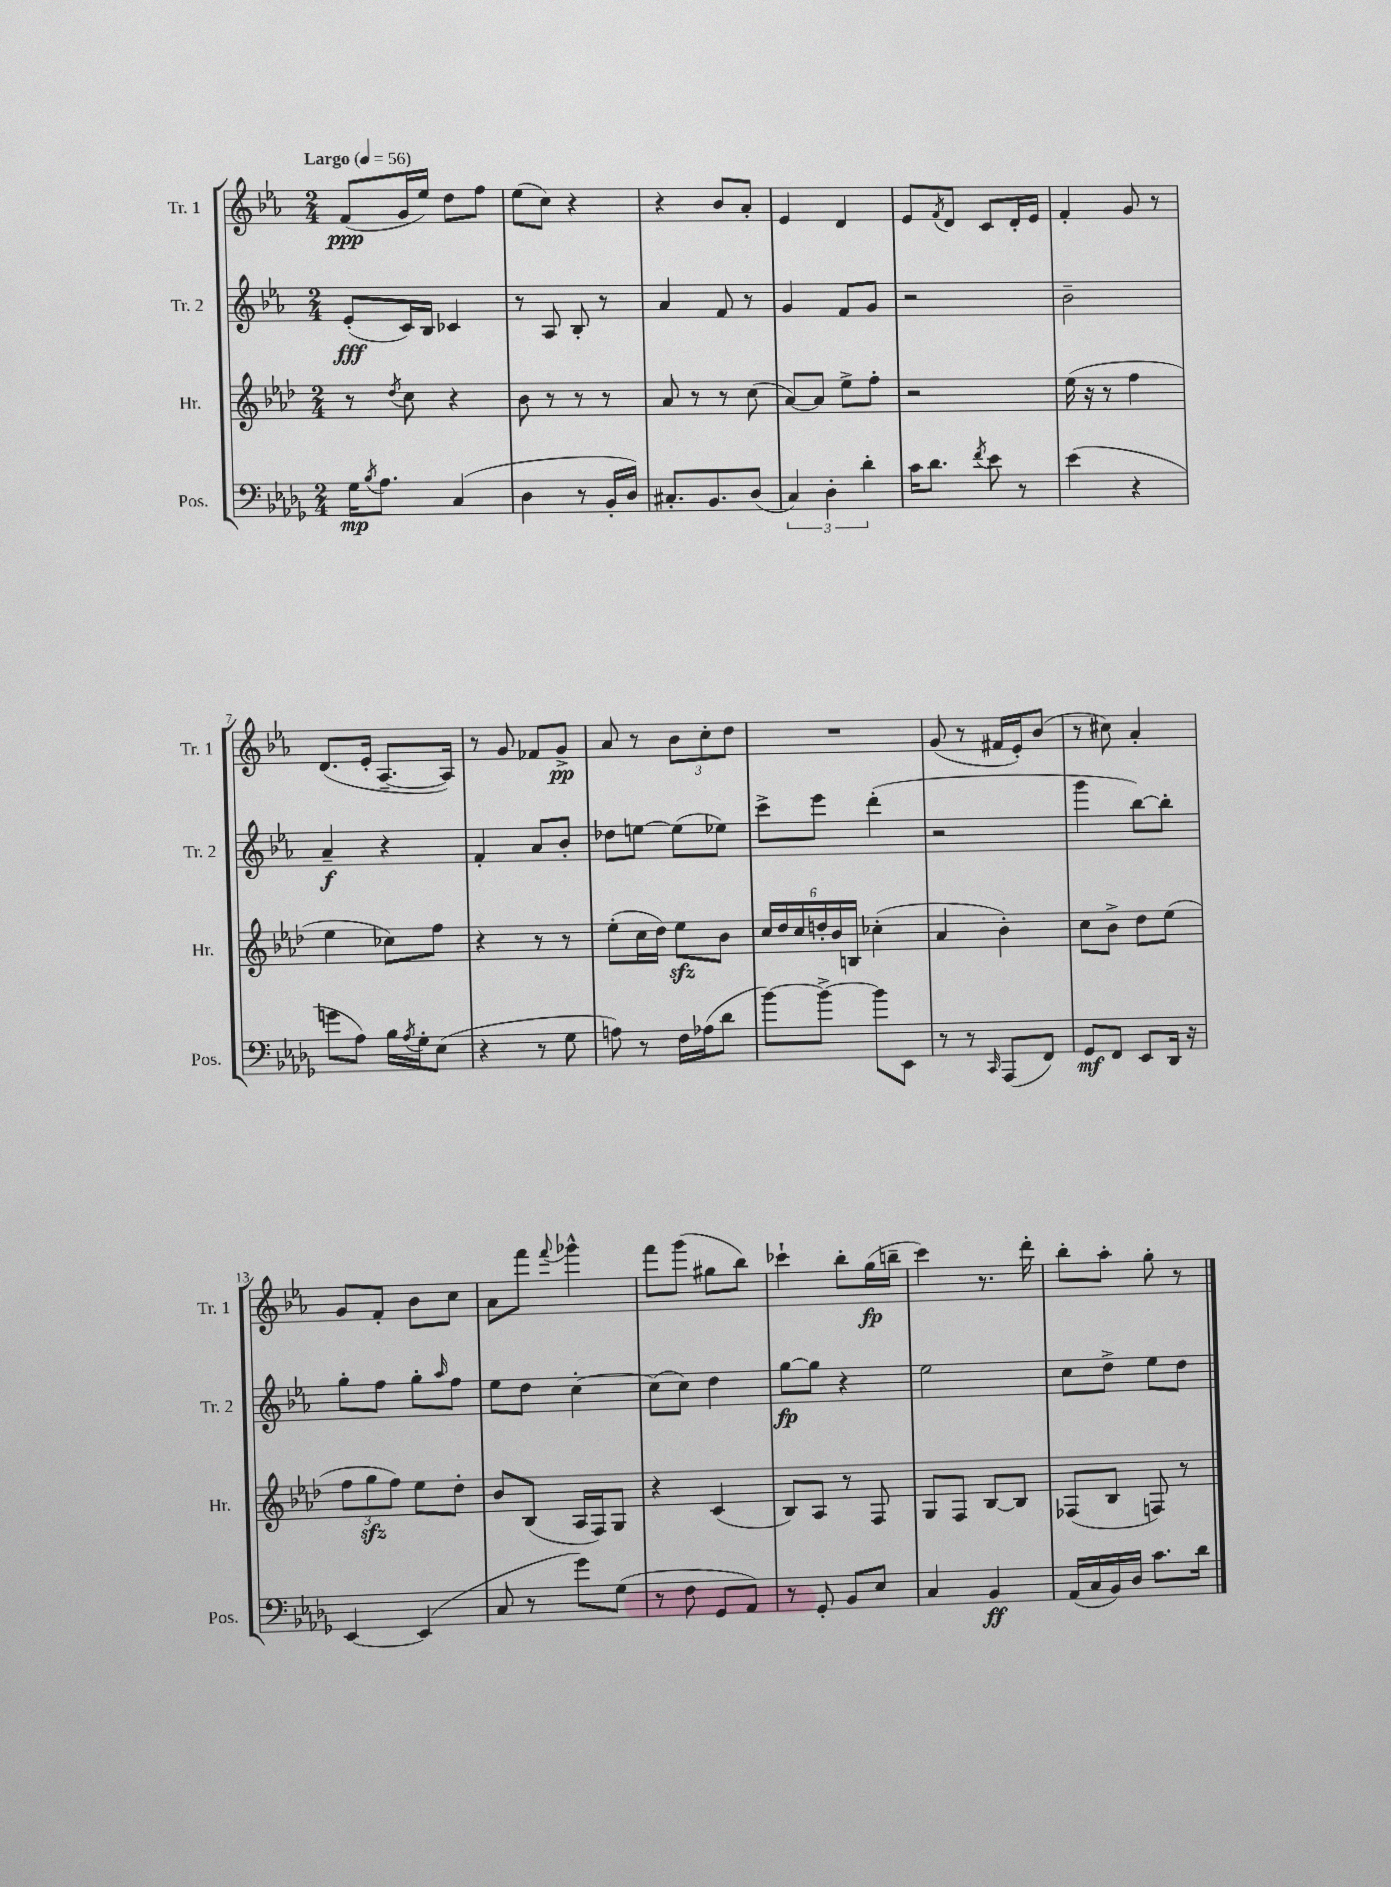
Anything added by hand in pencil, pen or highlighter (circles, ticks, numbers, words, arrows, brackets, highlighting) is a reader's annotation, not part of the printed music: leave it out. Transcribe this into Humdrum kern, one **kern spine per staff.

**kern	**dynam	**kern	**kern	**dynam	**kern	**dynam
*part4	*part4	*part3	*part2	*part2	*part1	*part1
*staff4	*staff4	*staff3	*staff2	*staff2	*staff1	*staff1
*I"Pos.	*	*I"Hr.	*I"Tr. 2	*	*I"Tr. 1	*
*I'Pos.	*	*I'Hr.	*I'Tr. 2	*	*I'Tr. 1	*
*clefF4	*	*clefG2	*clefG2	*	*clefG2	*
*k[b-e-a-d-g-]	*	*k[b-e-a-d-]	*k[b-e-a-]	*	*k[b-e-a-]	*
*M2/4	*	*M2/4	*M2/4	*	*M2/4	*
*MM56	*	*MM56	*MM56	*	*MM56	*
=1	=1	=1	=1	=1	=1	=1
!	!	!	!	!	!LO:TX:a:B:t=Largo	!
16G-\KL	mp	8r	(8e-'/L	fff	(8f/L	ppp
8qB-/	.	.	.	.	.	.
8.A-\J	.	.	.	.	.	.
.	.	8qdd-/	.	.	.	.
.	.	8cc\	16c/L)	.	16g/L	.
.	.	.	16B-/JJ	.	16ee-/JJ)	.
(4C/	.	4r	4c-X/	.	8dd\L	.
.	.	.	.	.	8ff\J	.
=2	=2	=2	=2	=2	=2	=2
4D-\	.	8b-\	8r	.	(8ee-\L	.
.	.	8r	8A-/	.	8cc\J)	.
8r	.	8r	8B-'/	.	4r	.
16BB-'/LL	.	8r	8r	.	.	.
16D-/JJ)	.	.	.	.	.	.
=3	=3	=3	=3	=3	=3	=3
8.C#X'/L	.	8a-/	4a-/	.	4r	.
.	.	8r	.	.	.	.
8.BB-/	.	.	.	.	.	.
.	.	8r	8f/	.	8b-/L	.
(8D-/J	.	(8cc\	8r	.	8a-'/J	.
=4	=4	=4	=4	=4	=4	=4
6C/)	.	[8a-/L)	4g/	.	4e-/	.
.	.	8a-/J]	.	.	.	.
6D-'\	.	.	.	.	.	.
.	.	8ee-^\L	8f/L	.	4d/	.
6d-'\	.	.	.	.	.	.
.	.	8ff'\J	8g/J	.	.	.
=5	=5	=5	=5	=5	=5	=5
16c\KL	.	2r	2r	.	8e-/L	.
8.d-\J	.	.	.	.	.	.
.	.	.	.	.	8qf/	.
.	.	.	.	.	8d/J	.
8qf/	.	.	.	.	.	.
8e-\	.	.	.	.	8c/L	.
8r	.	.	.	.	16d'/L	.
.	.	.	.	.	16e-/JJ	.
=6	=6	=6	=6	=6	=6	=6
(4e-\	.	(16ee-\	2b-~\	.	4f'/	.
.	.	16r	.	.	.	.
.	.	8r	.	.	.	.
4r	.	4ff\	.	.	8g/	.
.	.	.	.	.	8r	.
!!LO:LB:g=z
=7	=7	=7	=7	=7	=7	=7
8gn\L	.	4ee-\	4a-~/	f	(8.d/L	.
8A-\J)	.	.	.	.	.	.
.	.	.	.	.	16e-'/Jk	.
16B-\LL	.	8cc-X\L)	4r	.	[8.A-~/L	.
8qA-/	.	.	.	.	.	.
16G-'\J	.	.	.	.	.	.
(8E-\J	.	8ff\J	.	.	.	.
.	.	.	.	.	16A-/Jk])	.
=8	=8	=8	=8	=8	=8	=8
4r	.	4r	4f'/	.	8r	.
.	.	.	.	.	8g/	.
8r	.	8r	8a-/L	.	8f-X/L	.
8G-\	.	8r	8b-'/J	.	8g^/J	pp
=9	=9	=9	=9	=9	=9	=9
8An\)	.	(8ee-'\L	8dd-X\L	.	8a-/	.
8r	.	16cc\L	[8een\J	.	8r	.
.	.	16dd-\JJ)	.	.	.	.
16F\LL	.	8ee-zz\L	(8ee\L]	.	12b-\L	.
(16A-X\J	.	.	.	.	.	.
.	.	.	.	.	12cc'\	.
8d-\J	.	8b-\J	8ee-X\J)	.	.	.
.	.	.	.	.	12dd\J	.
=10	=10	=10	=10	=10	=10	=10
[8b-\L)	.	24cc/LL	8ccc^\L	.	2r	.
.	.	24dd-/	.	.	.	.
.	.	24cc/	.	.	.	.
8b-^\J_	.	24ddn'/	8eee-\J	.	.	.
.	.	24b-/	.	.	.	.
.	.	24Bn/JJ	.	.	.	.
8b-\L]	.	(4cc-X'\	(4ddd'\	.	.	.
8EE-\J	.	.	.	.	.	.
=11	=11	=11	=11	=11	=11	=11
8r	.	4a-/	2r	.	(8g/	.
8r	.	.	.	.	8r	.
16qqCC/	.	.	.	.	.	.
(8AAA-/L	.	4b-'\)	.	.	16f#X/LL	.
.	.	.	.	.	16e-'/J)	.
8FF/J)	.	.	.	.	(8b-/J	.
=12	=12	=12	=12	=12	=12	=12
8GG-/L	mf	8cc\L	4ggg\	.	8r	.
8FF/J	.	8b-^\J	.	.	8cc#X\)	.
8EE-/L	.	8dd-\L	[8bb-\L)	.	4a-'/	.
16DD-/Jk	.	(8ee-\J	8bb-'\J]	.	.	.
16r	.	.	.	.	.	.
!!LO:LB:g=z
=13	=13	=13	=13	=13	=13	=13
[4EE-/	.	12ff\L	8gg'\L	.	8g/L	.
.	.	12ggzz\	.	.	.	.
.	.	.	8ff\J	.	8f'/J	.
.	.	12ff\J)	.	.	.	.
(4EE-/]	.	8ee-\L	8gg'\L	.	8b-\L	.
.	.	.	16qqaa-/	.	.	.
.	.	8dd-'\J	8ff\J	.	8cc\J	.
=14	=14	=14	=14	=14	=14	=14
8C/	.	8b-/L	8ee-\L	.	8a-\L	.
8r	.	(8B-/J	8dd\J	.	8fff\J	.
.	.	.	.	.	8qqfff/	.
8g-\L)	.	16A-/LL	[4cc'\	.	4ggg-X^^\	.
.	.	16F/J)	.	.	.	.
(8G-\J	.	8G/J	.	.	.	.
=15	=15	=15	=15	=15	=15	=15
8r	.	4r	(8cc\L]	.	8fff\L	.
8F\	.	.	8cc\J)	.	(8ggg\J	.
8GG-/L	.	(4c/	4dd\	.	8gg#X\L	.
8AA-/J)	.	.	.	.	8bb-\J)	.
=16	=16	=16	=16	=16	=16	=16
8r	.	8B-/L)	[8gg\L	fp	4ccc-X`\	.
8GG-'/	.	8A-/J	8gg\J]	.	.	.
8BB-/L	.	8r	4r	.	8bb-'\L	.
8E-/J	.	8F/	.	.	(16gg\L	fp
.	.	.	.	.	16bbn~\JJ	.
=17	=17	=17	=17	=17	=17	=17
4C/	.	8G/L	2ee-\	.	4ccc\)	.
.	.	8F/J	.	.	.	.
4BB-/	ff	[8B-/L	.	.	8.r	.
.	.	8B-/J]	.	.	.	.
.	.	.	.	.	16ddd'\	.
=18	=18	=18	=18	=18	=18	=18
(16AA-/LL	.	(8F-X/L	8cc\L	.	8bb-'\L	.
16C/	.	.	.	.	.	.
16BB-/)	.	8B-/J	8dd^\J	.	8aa-'\J	.
16D-/JJ	.	.	.	.	.	.
8.c\L	.	8Fn/)	8ee-\L	.	8gg'\	.
.	.	8r	8dd\J	.	8r	.
16d-\Jk	.	.	.	.	.	.
==	==	==	==	==	==	==
*-	*-	*-	*-	*-	*-	*-
